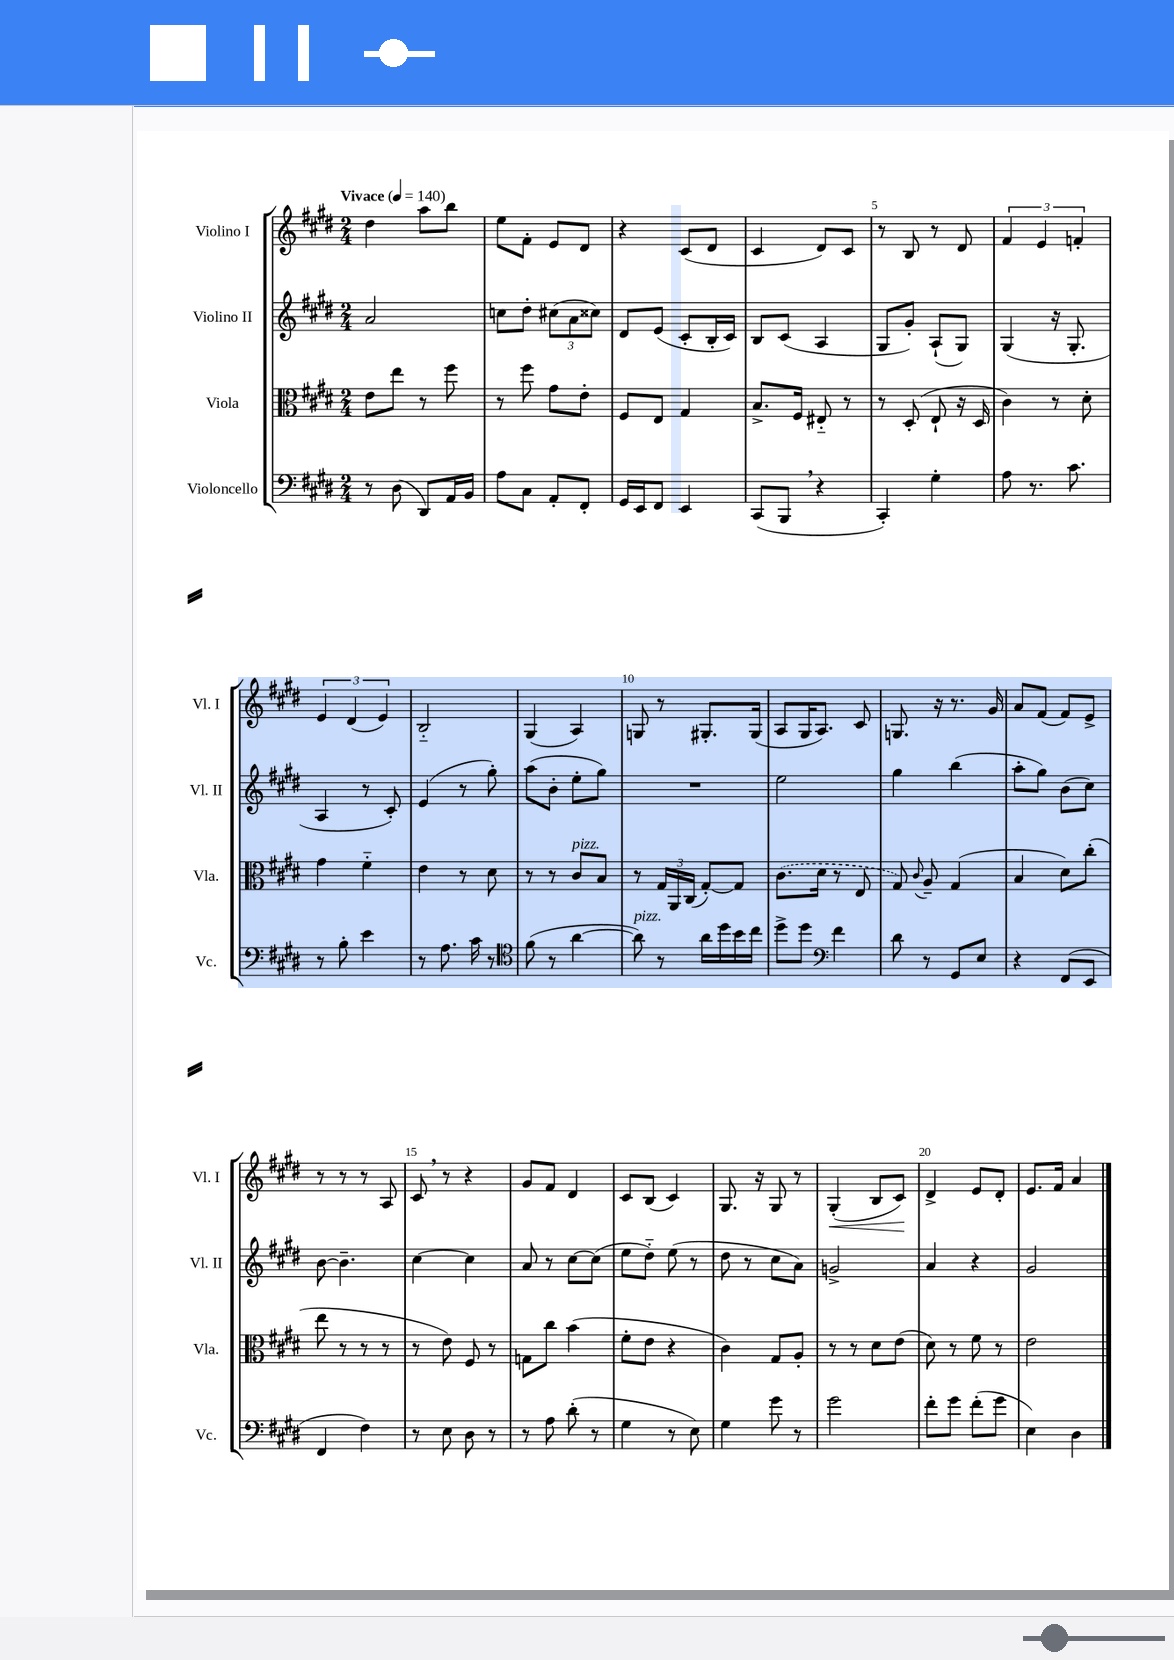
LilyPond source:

<<
\new StaffGroup <<
\new Staff = "s0" \with { instrumentName = "Violino I" shortInstrumentName = "Vl. I" } {
    \clef treble \key e \major \numericTimeSignature \time 2/4 \tempo "Vivace" 4 = 140
    \autoBeamOff dis''4 a''8[ b''8] |
    e''8[ fis'8]-. e'8[ dis'8] |
    r4 cis'8[( dis'8] |
    cis'4 dis'8[) cis'8] |
    r8 b8 r8 dis'8 |
    \tuplet 3/2 { fis'4 e'4 f'4-. } |
    \tuplet 3/2 { e'4 dis'4( e'4) } |
    b2-_ |
    gis4( a4) |
    g8 r8 gis8.[-. gis16]( |
    a8[ gis16 a8.]) cis'8 |
    g8. r16 r8. gis'16 |
    a'8[ fis'8]( fis'8[) e'8]-> |
    r8 r8 r8 a8 |
    cis'8 \breathe r8 r4 |
    gis'8[ fis'8] dis'4 |
    cis'8[ b8]( cis'4) |
    gis8. r16 gis8 r8 |
    gis4-.\<( b8[ cis'8]\!) |
    dis'4-> e'8[ dis'8]-. |
    e'8.[ fis'16] a'4 \bar "|." |
}
\new Staff = "s1" \with { instrumentName = "Violino II" shortInstrumentName = "Vl. II" } {
    \clef treble \key e \major \numericTimeSignature \time 2/4
    \autoBeamOff a'2 |
    c''8[ dis''8]-. \tuplet 3/2 { cis''8[( a'8 cisis''8]) } |
    dis'8[ e'8]( cis'8[-. b16-. cis'16]) |
    b8[ cis'8]( a4 |
    gis8[ gis'8]-.) a8[-!( gis8]) |
    gis4( r16 gis8.-. |
    a4 r8 cis'8-.) |
    e'4( r8 gis''8-.) |
    a''8[( b'8]-. e''8[-. gis''8]) |
    R2 |
    e''2 |
    gis''4 b''4( |
    a''8[-. gis''8]) b'8[( cis''8]) |
    b'8~ b'4.-- |
    cis''4~ cis''4 |
    a'8 r8 cis''8[~ cis''8]( |
    e''8[ dis''8]-_) e''8( r8 |
    dis''8 r8 cis''8[ a'8]) |
    g'2-> |
    a'4 r4 |
    gis'2 \bar "|." |
}
\new Staff = "s2" \with { instrumentName = "Viola" shortInstrumentName = "Vla." } {
    \clef alto \key e \major \numericTimeSignature \time 2/4
    \autoBeamOff e'8[ e''8] r8 fis''8 |
    r8 fis''8 gis'8[ e'8]-. |
    fis8[ e8] gis4 |
    b8.[-> fis16] eis8-_ r8 |
    r8 dis8-.( e8-! r16 dis16 |
    cis'4) r8 dis'8-. |
    gis'4 fis'4-_ |
    e'4 r8 dis'8 |
    r8 r8 cis'8[^\markup { \italic "pizz." } b8] |
    r8 \tuplet 3/2 { gis16[ a,16 cis16]( } gis8[~-.) gis8] |
    \once \slurDashed cis'8.[( dis'16] r8 e8 |
    gis8) \appoggiatura { cis'8 } a8-- gis4( |
    b4 dis'8[) cis''8]-.( |
    e''8 r8 r8 r8 |
    r8 e'8) fis8 r8 |
    g8[ cis''8] b'4( |
    fis'8[-. e'8] r4 |
    cis'4) gis8[ a8]-. |
    r8 r8 dis'8[ e'8]( |
    dis'8) r8 fis'8 r8 |
    e'2 \bar "|." |
}
\new Staff = "s3" \with { instrumentName = "Violoncello" shortInstrumentName = "Vc." } {
    \clef bass \key e \major \numericTimeSignature \time 2/4
    \autoBeamOff r8 dis8( dis,8[) a,16 b,16] |
    a8[ cis8] a,8[-. fis,8]-. |
    gis,16[ e,16 fis,8] e,4 |
    cis,8[( b,,8] \breathe r4 |
    cis,4-.) gis4-. |
    a8 r8. cis'8. |
    r8 b8-. e'4 |
    r8 a8. cis'16 r8 |
    \clef tenor fis'8( r8 a'4~ |
    a'8^\markup { \italic "pizz." }) r8 a'16[ dis''16 b'16 cis''16] |
    dis''8[-> dis''8] \clef bass fis'4 |
    dis'8 r8 gis,8[ e8] |
    r4 fis,8[( e,8] |
    fis,4 fis4) |
    r8 e8 dis8 r8 |
    r8 a8 dis'8-.( r8 |
    gis4 r8 e8) |
    gis4 gis'8 r8 |
    gis'2 |
    fis'8[-. gis'8] fis'8[-.( gis'8] |
    e4) dis4 \bar "|." |
}
>>
>>
\layout { \context { \Score \override BarNumber.break-visibility = ##(#f #t #t) barNumberVisibility = #(every-nth-bar-number-visible 5) } }
